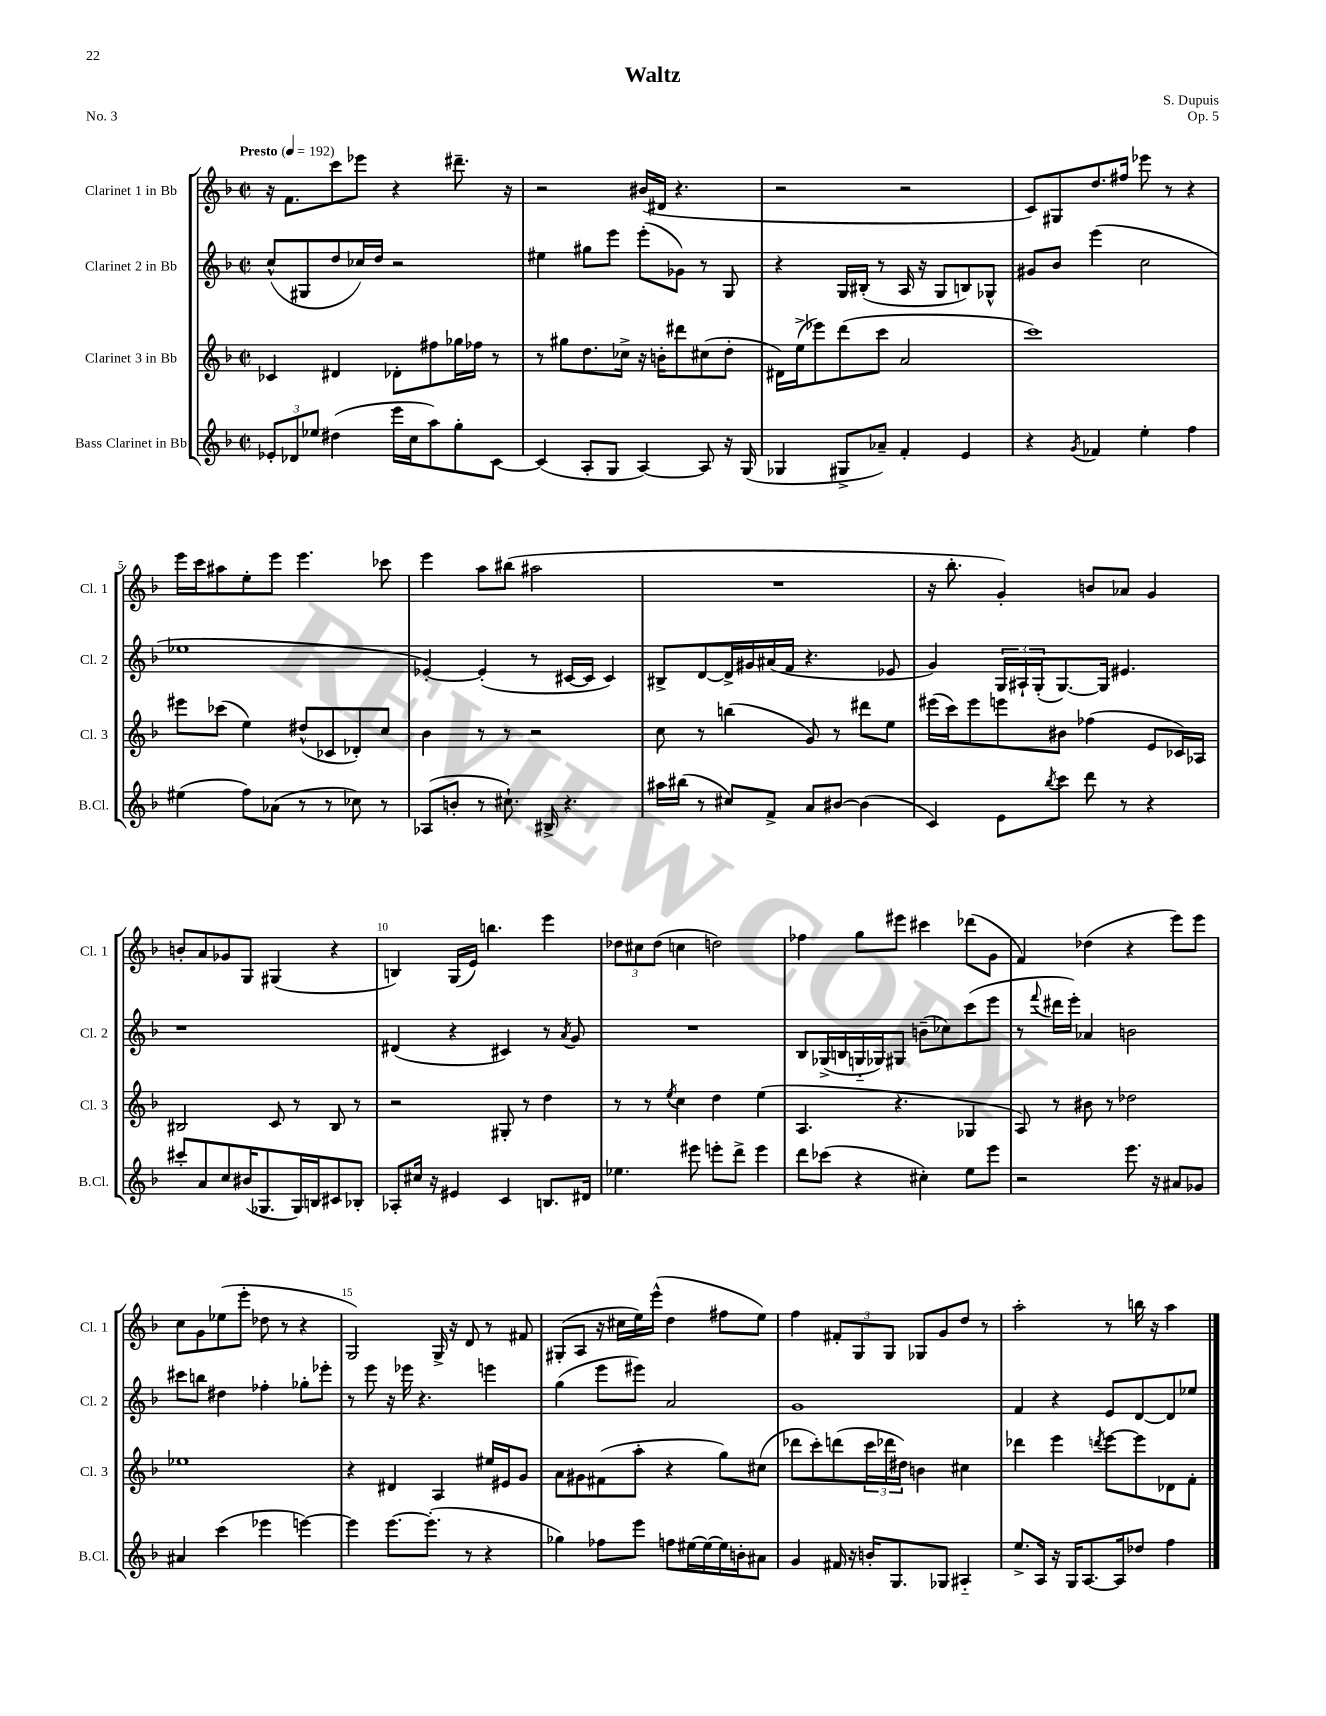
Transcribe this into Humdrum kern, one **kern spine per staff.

**kern	**kern	**kern	**kern
*part4	*part3	*part2	*part1
*staff4	*staff3	*staff2	*staff1
*I"Bass Clarinet in Bb	*I"Clarinet 3 in Bb	*I"Clarinet 2 in Bb	*I"Clarinet 1 in Bb
*I'B.Cl.	*I'Cl. 3	*I'Cl. 2	*I'Cl. 1
*clefG2	*clefG2	*clefG2	*clefG2
*k[b-]	*k[b-]	*k[b-]	*k[b-]
*M2/2	*M2/2	*M2/2	*M2/2
*met(c|)	*met(c|)	*met(c|)	*met(c|)
*MM192	*MM192	*MM192	*MM192
=1	=1	=1	=1
!	!	!	!LO:TX:a:B:t=Presto
12e-X'/L	4c-X/	(8cc^^/L	16r
.	.	.	8.f\L
12d-X/	.	.	.
.	.	8G#X/	.
12ee-X/J	.	.	.
(4dd#X\	4d#X/	8dd/	8ccc\
.	.	16cc-X/L)	8eee-X\J
.	.	16dd/JJ	.
16eee\LL	8d-X'\L	2r	4r
16cc\J	.	.	.
8aa\)	8ff#X\	.	.
8gg'\	16gg-X\L	.	8.ddd#X~\
.	16ff-X\JJ	.	.
[8c\J	8r	.	.
.	.	.	16r
=2	=2	=2	=2
(4c/]	8r	4ee#X\	2r
.	8gg#X\L	.	.
8A'/L	8.dd\	8gg#X\L	.
8G/J	.	8eee\J	.
.	16cc-X^\Jk	.	.
[4A/)	16r	(8eee'\L	(16b#X/LL
.	16bn'\KL	.	16d#X/JJ
.	8ddd#X\	8g-X\J)	4.r
8A/]	(8cc#X\	8r	.
16r	8dd'\J	8G/	.
(16G/	.	.	.
=3	=3	=3	=3
4G-X/	16d#X\LL)	4r	2r
.	(16ee^\J	.	.
.	8eee-X\)	.	.
8G#X^/L	(8ddd\	16G/LL	.
.	.	(16B#X'/JJ	.
8a-X~/J)	8ccc\J	8r	.
4f'/	2a/	16A/	2r
.	.	16r	.
.	.	8G/L	.
4e/	.	8Bn/)	.
.	.	8G-X^^/J	.
=4	=4	=4	=4
4r	1ccc)	8g#X/L	8c/L)
.	.	8b-/J	8G#X/
8qg/	.	.	.
4f-X/	.	(4eee\	8.dd/
.	.	.	16ff#X/Jk
4ee'\	.	2cc\	8eee-X\
.	.	.	8r
4ff\	.	.	4r
!!LO:LB:g=z
=5	=5	=5	=5
(4ee#X\	8eee#X\L	1ee-X	16eee\LL
.	.	.	16ccc\J
.	(8ccc-X\J	.	8aa#X\
8ff\L)	4ee\)	.	8ee'\
(8a-X\J	.	.	8eee\J
8r	(8dd#X^^/L	.	4.eee\
8r	8c-X/	.	.
8cc-X\)	8d-X'/)	.	.
8r	8cc/J	.	8ccc-X\
=6	=6	=6	=6
(8A-X/L	4b-\	[4e-X'/)	4eee\
8bn'/J	.	.	.
8r	8r	(4e-'/]	8aa\L
8.cc#X`\)	8r	.	(8bb#X\J
.	2r	8r	2aa#X\
16B#X^/	.	.	.
4.r	.	[16c#X/LL	.
.	.	16c#/JJ]	.
.	.	4c#/)	.
=7	=7	=7	=7
16aa#X\LL	8cc\	8B#X^/L	1r
(16bb#X\JJ	.	.	.
8r	8r	[8d/	.
8cc#X/L)	(4bbn\	16d^/L]	.
.	.	16g#X/	.
8f^/J	.	(16a#X/	.
.	.	16f/JJ	.
8a/L	8g/)	4.r	.
[8b#X/J	8r	.	.
(4b#\]	8ddd#X\L	.	.
.	8ee\J	8e-X/	.
=8	=8	=8	=8
4c/)	(16eee#X\LL	4g/)	16r
.	16ccc\J)	.	8.bb-'\
.	8eee#\	.	.
8e\L	8eeen\	24G/LL	4g'/)
.	.	24A#X`/	.
.	.	(24G'/J	.
8qbb-/	.	.	.
8ccc\J	8b#X\J	[8.G/)	.
8ddd\	(4ff-X\	.	8bn/L
.	.	16G/Jk]	.
8r	.	4.e#X/	8a-X/J
4r	8e/L	.	4g/
.	16c-X/L)	.	.
.	16A-X/JJ	.	.
!!LO:LB:g=z
=9	=9	=9	=9
8ccc#X'/L	2B#X/	1r	8bn'/L
8a/	.	.	8a/
8cc/	.	.	8g-X/
(16b#X/K	.	.	8G/J
8.G-X/	.	.	.
.	8c/	.	(4G#X/
16G-/L)	8r	.	.
16Bn/J	.	.	.
8c#X/	8B#/	.	4r
8B-X'/J	8r	.	.
=10	=10	=10	=10
8A-X'/L	2r	(4d#X/	4Bn/)
16cc#X/Jk	.	.	.
16r	.	.	.
4e#X/	.	4r	(16G/LL
.	.	.	16e/JJ)
.	.	.	4.bbn\
4c/	8G#X'/	4c#X/)	.
.	8r	.	.
8.Bn/L	4dd\	8r	4eee\
.	.	8qa/	.
.	.	8g/	.
16d#X/Jk	.	.	.
=11	=11	=11	=11
4.ee-X\	8r	1r	12dd-X\L
.	.	.	12cc#X\
.	8r	.	.
.	.	.	(12dd-\J
.	8qee/	.	.
.	4cc\	.	4ccn\
8eee#X\	.	.	.
8eeen'\L	4dd\	.	2ddn\)
8ddd^\J	.	.	.
4eee\	(4ee\	.	.
=12	=12	=12	=12
8ddd\L	4.A/	8B-/L	4ff-X\
(8ccc-X\J	.	(16G-X^/L	.
.	.	16Bn/	.
4r	.	16Gn/	8gg\L
.	.	16G-X/J)	.
.	4.r	8G#X/J	8eee#X\J
4cc#X'\)	.	(8bn~\L	4ccc#X\
.	.	8cc-X\)	.
8ee\L	4G-X/	(8ccc\	(8ddd-X\L
8eee\J	.	8eee\J	8g\J
=13	=13	=13	=13
2r	8A/)	8r	4f/)
.	.	8qqfff/	.
.	8r	16ddd#X\LL	.
.	.	16eee'\JJ)	.
.	8b#X\	4a-X/	(4dd-X\
.	8r	.	.
8.eee\	2dd-X\	2bn\	4r
16r	.	.	.
8a#X/L	.	.	8eee\L)
8g-X/J	.	.	8eee\J
!!LO:LB:g=z
=14	=14	=14	=14
4a#X/	1ee-X	8ccc#X\L	8cc\L
.	.	8bbn\J	8g\
(4ccc\	.	4dd#X\	(8ee-X\
.	.	.	8eee'\J
4eee-X\	.	4ff-X'\	8dd-X\
.	.	.	8r
[4eeen\)	.	8gg-X'\L	4r
.	.	8eee-X'\J	.
=15	=15	=15	=15
4eee\]	4r	8r	2G/)
.	.	8eee\	.
[8.eee\L	4d#X/	16r	.
.	.	16eee-X\	.
.	.	4.r	.
(8.eee'\J]	.	.	.
.	4A/	.	16G^/
.	.	.	16r
8r	.	.	8d/
4r	16ee#X/LL	4eeen\	8r
.	16e#X/J	.	.
.	8g/J	.	8f#X/
=16	=16	=16	=16
4gg-X\)	8a\L	(4gg\	(8G#X'/L
.	8g#X\	.	8A/J
8ff-X\L	(8f#X\	8eee\L	16r
.	.	.	16cc#X\LL
8eee\J	8aa'\J	8eee#X\J)	16ee\)
.	.	.	(16eee^^\JJ
8ffn\L	4r	2a/	4dd\
[16ee#X\L	.	.	.
16ee#\_	.	.	.
16ee#\]	8gg\L)	.	8ff#X\L
16bn'\J	.	.	.
8a#X\J	(8cc#X\J	.	8ee\J)
=17	=17	=17	=17
4g/	8ddd-X\L	1g	4ff\
.	8ccc'\)	.	.
16f#X/	(8dddn\	.	12f#X'/L
16r	.	.	.
.	.	.	12G/
16bn'/KL	24ccc\L	.	.
.	24ddd-X\	.	12G/J
8.G/	.	.	.
.	24dd#X\JJ)	.	.
.	4bn\	.	8G-X/L
8G-X/J	.	.	8g/
4A#X/	4cc#X\	.	8dd/J
.	.	.	8r
=18	=18	=18	=18
8.ee^/L	4ddd-X\	4f/	2aa'\
16A/Jk	.	.	.
16r	4eee\	4r	.
16G/KL	.	.	.
[8.A/	.	.	.
.	8qdddn/	.	.
.	[8eee\L	8e/L	8r
16A/k]	.	.	.
8dd-X/J	8eee\]	[8d/	16bbn\
.	.	.	16r
4ff\	8d-X\	8d/]	4aa\
.	8f'\J	8ee-X/J	.
==	==	==	==
*-	*-	*-	*-
